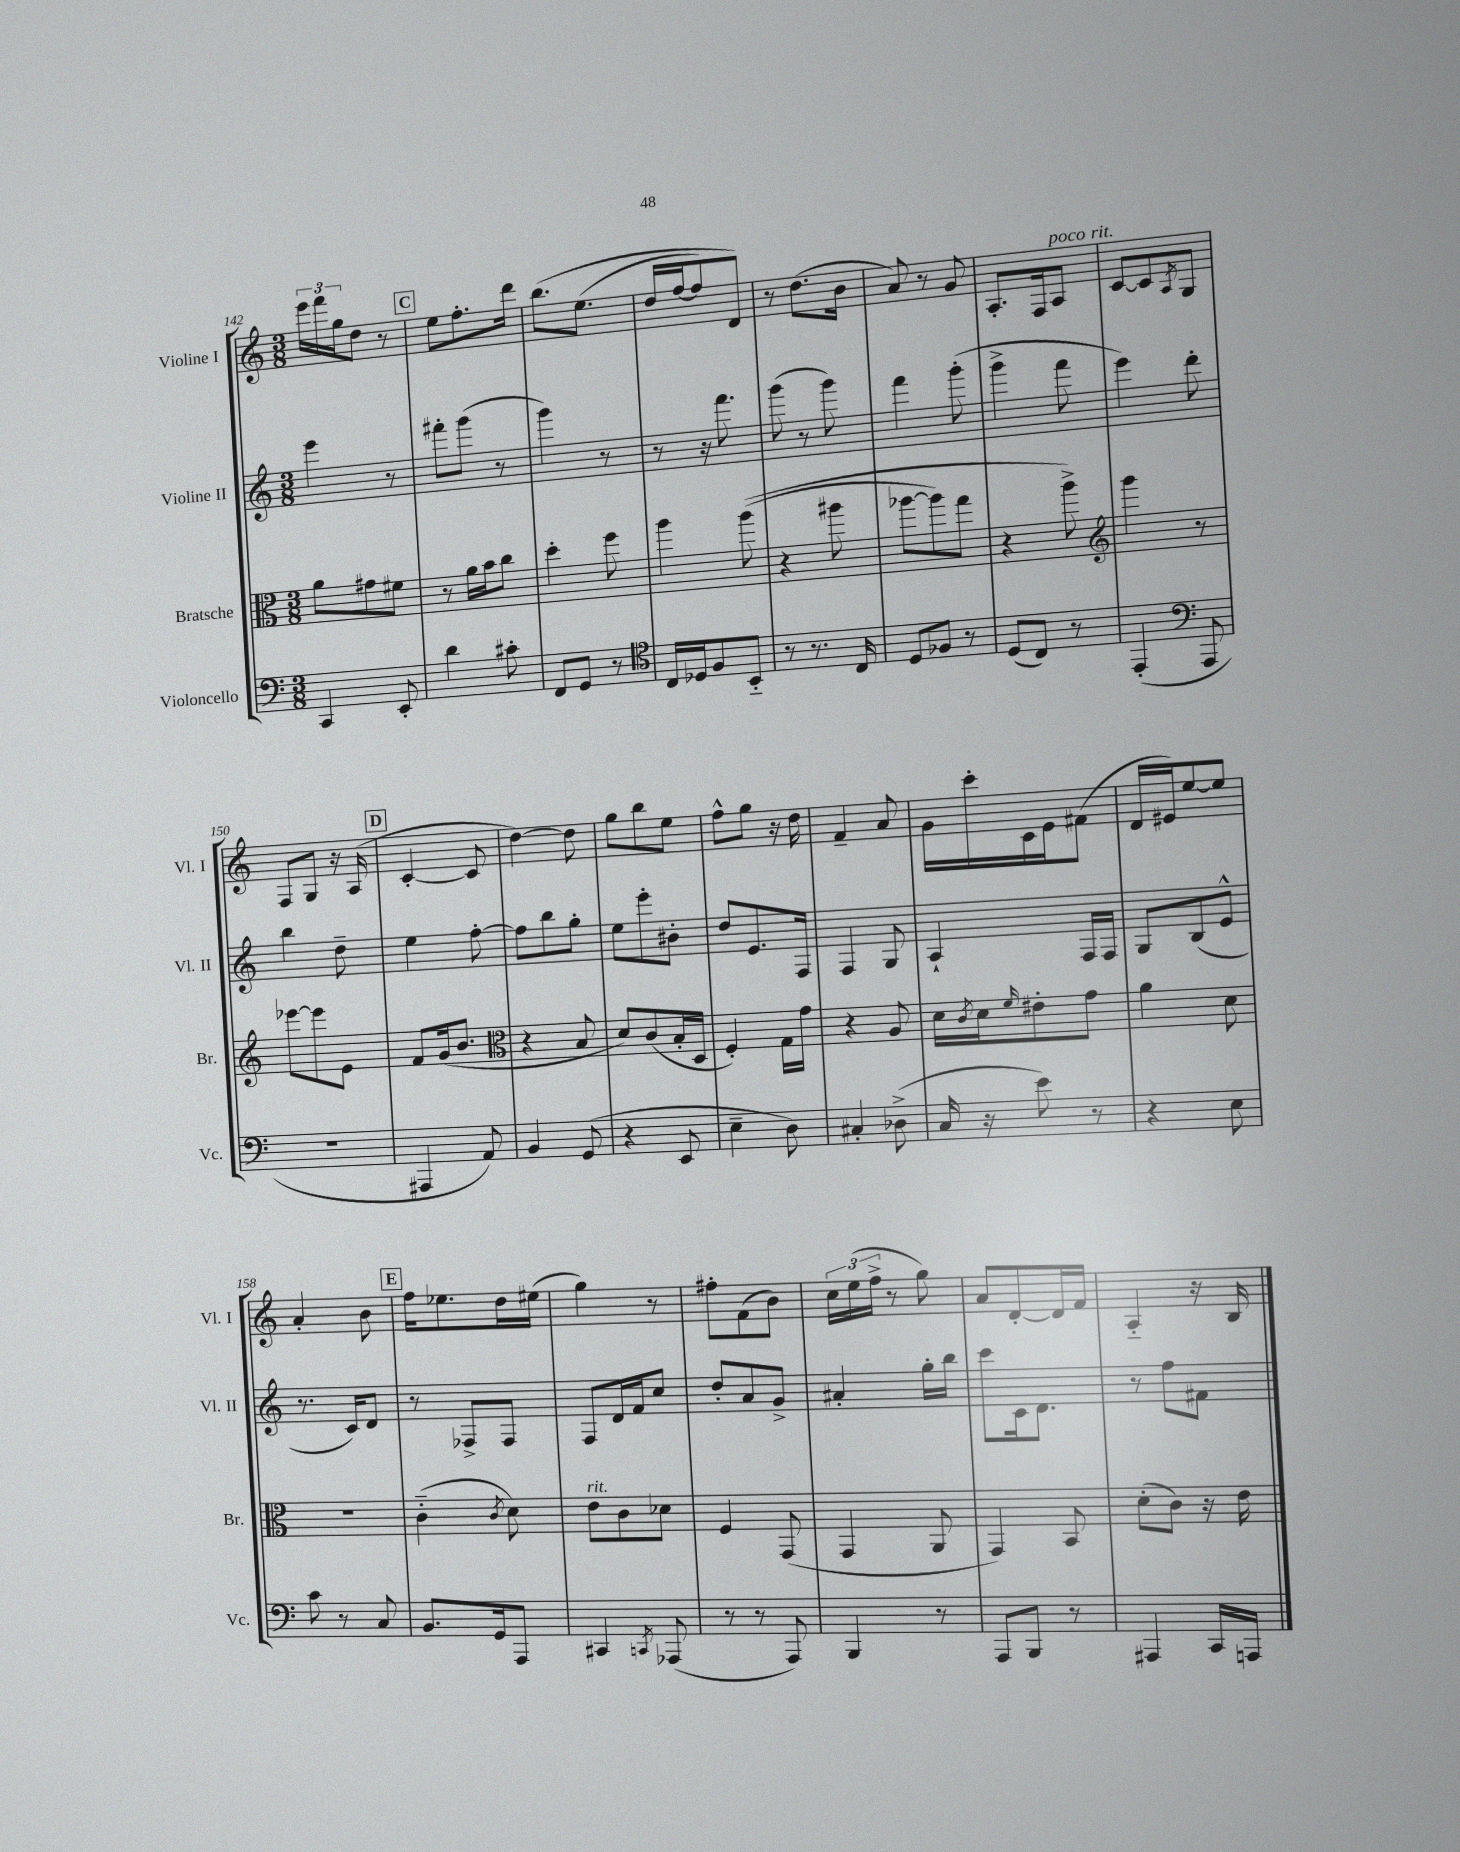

**kern	**kern	**kern	**kern
*staff4	*staff3	*staff2	*staff1
*clefF4	*clefC3	*clefG2	*clefG2
*k[]	*k[]	*k[]	*k[]
*M3/8	*M3/8	*M3/8	*M3/8
4CC	8a	4eee	24eee
.	.	.	24fff
.	.	.	24gg
.	8g#	.	8dd
8EE'	8f#	8r	8r
=	=	=	=
4d	8r	8fff#'	8ee
.	16a	(8ggg	8.ff'
.	16b	.	.
8c#'	8cc	8r	.
.	.	.	16ddd
=	=	=	=
8FF	4dd'	4ggg)	&(8.bb
8GG	.	.	.
.	.	.	(8.ee
8r	8ff	8r	.
=	=	=	=
*clefC4	*	*	*
16C	4aa	8r	16dd
16D-	.	.	[16ff
8F	.	16r	8ff])
.	.	8.fff	.
8BB'~	&((8aa	.	8d&)
=	=	=	=
8r	4r	(8ggg	8r
8.r	.	8r	(8.dd
.	8aa#	8ggg)	.
16C	.	.	16b
=	=	=	=
8D	[8aa-	4fff	8a)
8F-	8aa-])	.	8r
8r	8gg	(8ggg'	8g
=	=	=	=
(8D	4r	4ggg^	8.A'
8C)	.	.	.
.	.	.	16F
8r	8aa^&)	8fff	8A
=	=	=	=
*	*clefG2	*	*
(4EE'	4ggg	4eee)	[8c
.	.	.	8c]
*clefF4	*	*	*
.	.	.	8qA
8AAA	8r	8ddd'	8G
=	=	=	=
4.r	[8eee-	4bb	8F
.	8eee-]	.	8G
.	8e	8dd~	16r
.	.	.	(16A
=	=	=	=
4AAA#	8f	4ee	[4c'
.	(16g	.	.
.	8.b	.	.
8AA)	.	[8ff'	8c]
=	=	=	=
*	*clefC3	*	*
4BB	4r	8ff]	[4dd)
.	.	8bb	.
(8GG	8B	8gg'	8dd]
=	=	=	=
4r	8d)	8ee	8gg
.	(8c	8eee'	8bb
8EE	16B'	8b#'	8ee
.	16D	.	.
=	=	=	=
4E~	4F')	8dd	8ff^^
.	.	8.e	8gg
8D)	16G	.	16r
.	16g	16F	16dd
=	=	=	=
4C#'	4r	4F	4f~
(8D-^	8A	8G	8a
=	=	=	=
16C	16d	4A`	16g
.	8qc	.	.
16r	16d	.	16ccc'
.	16qqf	.	.
8e)	8e#'	.	16c
.	.	.	16e
8r	8g	16F	(8f#
.	.	16F	.
=	=	=	=
4r	4a	8G	16d
.	.	.	16e#)
.	.	(8B	[8ee
8E	8d	8e^^	8ee]
=	=	=	=
8c	4.r	8.r	4a'
8r	.	.	.
.	.	16c)	.
8C	.	8d	8b
=	=	=	=
8.BB	(4c'~	8r	16ff
.	.	.	8.ee-
.	.	8F-^	.
16GG	.	.	.
.	8qc	.	.
8AAA	8d)	8F-	16dd
.	.	.	(16ee#
=	=	=	=
4CC#	8e	8F	4gg)
.	8c	16d	.
.	.	16f	.
8qCC	.	.	.
(8AAA-	8d-	8cc	8r
=	=	=	=
8r	4F	8dd'	8ff#'
8r	.	8a	(8f
8AAA)	(8GG	8g^	8b)
=	=	=	=
4BBB	4GG	4a#'	24cc
.	.	.	(24ee
.	.	.	24ff^
.	.	.	8r
8r	8AA	16gg'	8gg)
.	.	16bb	.
=	=	=	=
8AAA	4GG)	8ccc	8a
8BBB	.	16c	[8d'
.	.	8.d	.
8r	8BB	.	16d]
.	.	.	16f
=	=	=	=
4AAA#	(8d'	8r	4A'~
.	8c)	8ff	.
16CC	16r	8f#	16r
16AAA	16e	.	16B
==	==	==	==
*-	*-	*-	*-
